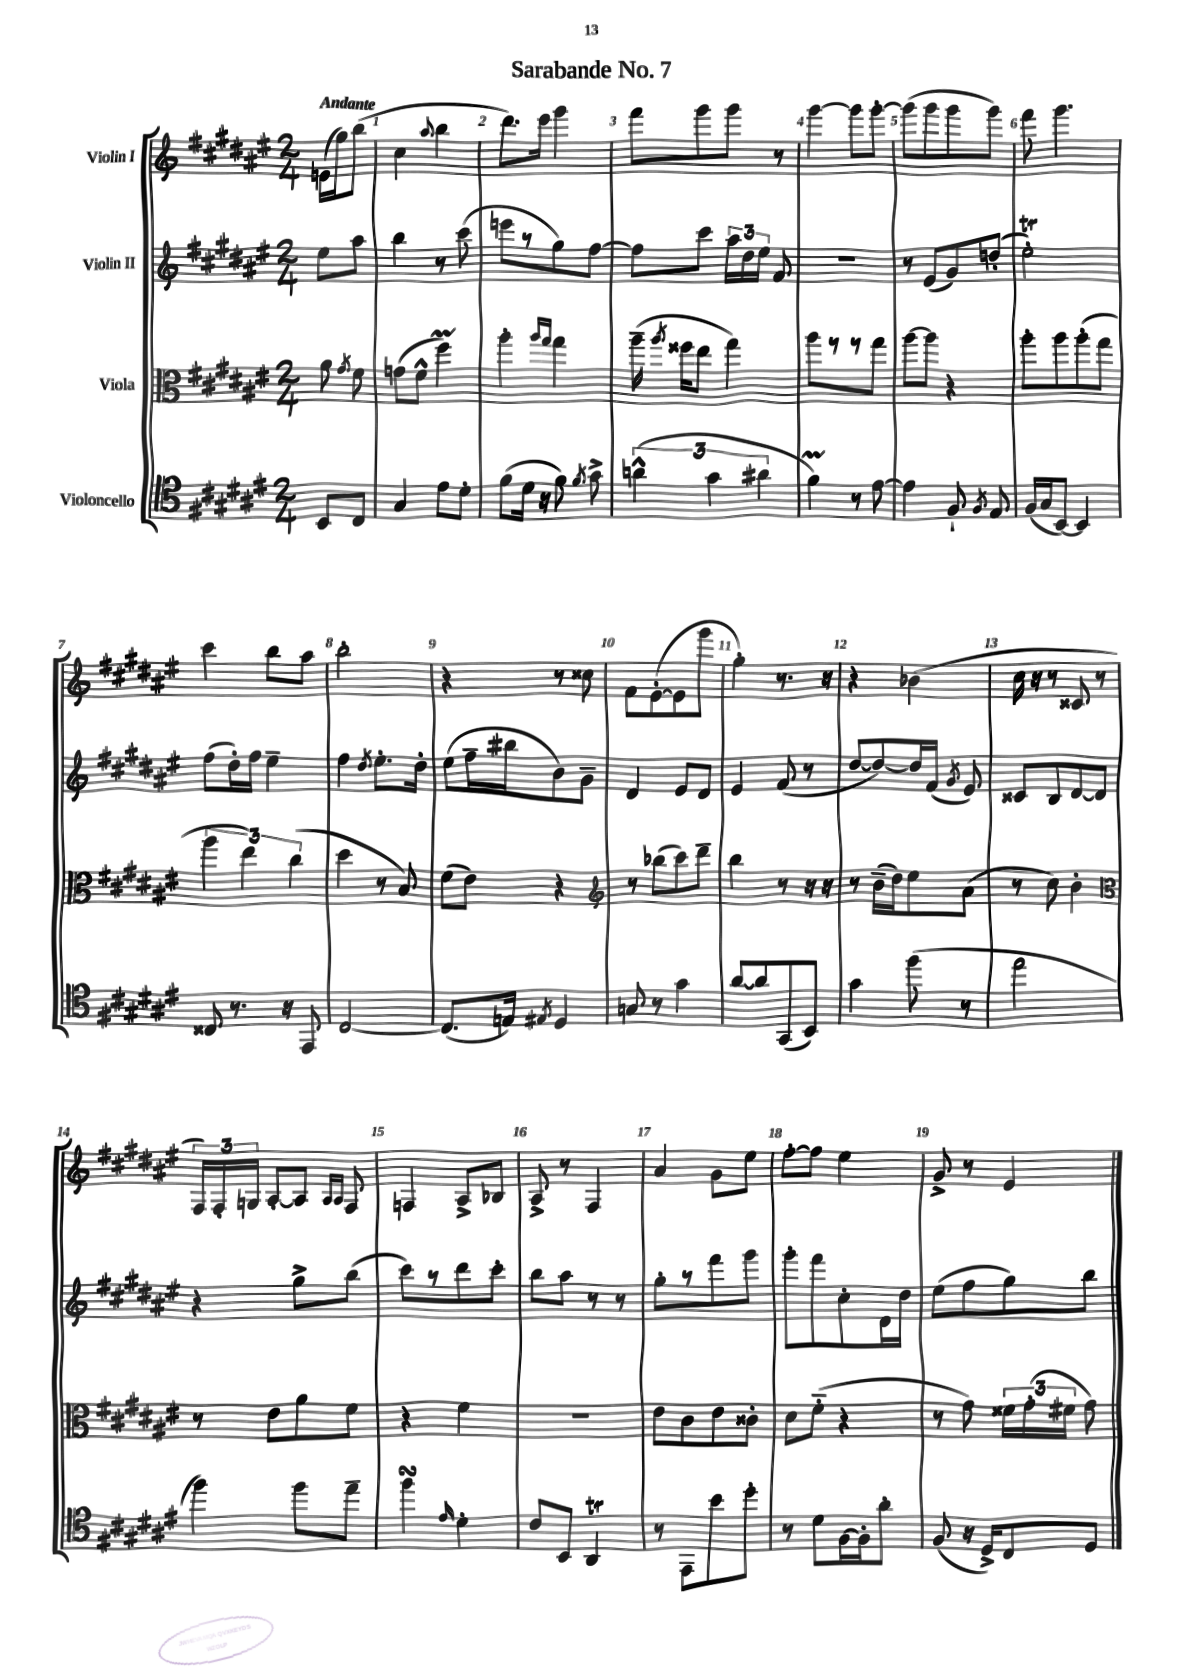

**kern	**kern	**kern	**kern
*staff4	*staff3	*staff2	*staff1
*clefC4	*clefC3	*clefG2	*clefG2
*k[f#c#g#d#a#e#]	*k[f#c#g#d#a#e#]	*k[f#c#g#d#a#e#]	*k[f#c#g#d#a#e#]
*M2/4	*M2/4	*M2/4	*M2/4
8BB	8a#	8ee#	(16e
.	.	.	16gg#)
.	8qg#	.	.
8C#	8f#	8aa#	(8bb
=	=	=	=
4G#	(8g	4bb	4cc#
.	8f#^^	.	.
.	.	.	8qqaa#
8e#	4ff#)	8r	4bb
8d#'	.	(8ccc#	.
=	=	=	=
(8f#	4aa#'	8eee	8.ddd#)
16d#	.	8r	.
16r	.	.	16eee#
.	16qqaa#	.	.
.	16qqgg#	.	.
8f#)	4gg#	8gg#)	4ggg#
8qf#	.	.	.
8g#^	.	[8ff#	.
=	=	=	=
(6a^^	(16aa#~	8ff#]	8fff#
.	8qaa#	.	.
.	16ff##	.	.
.	8ee#	8ccc#	8ggg#
6g#	.	.	.
.	4gg#)	24aa#	8ggg#
.	.	24dd#	.
6a#	.	24ee#	.
.	.	8f#	8r
=	=	=	=
4f#)	8aa#	2r	[4ggg#
.	8r	.	.
8r	8r	.	8ggg#]
[8e#	8gg#	.	[8ggg#'
=	=	=	=
4e#]	[8aa#	8r	(8ggg#]
.	8aa#]	(8e#	8ggg#
8F#`	4r	8g#)	8ggg#
8qF#	.	.	.
8E#	.	(8dd'	8ggg#)
=	=	=	=
(16F#	8aa#'	2ee#')	8fff#
16G#	.	.	.
[8BB)	8aa#	.	4.ggg#
4BB]	(8aa#'	.	.
.	8gg#	.	.
=	=	=	=
8C##	6aa#	(8ff#	4ccc#
8.r	.	16dd#')	.
.	6ee#)	.	.
.	.	16ff#	.
.	.	4ee#~	8bb
16r	.	.	.
.	(6cc#	.	.
8EE#	.	.	8aa#
=	=	=	=
[2C#	4dd#	4ff#	2bb'
.	.	8qdd#	.
.	8r	8.ee#'	.
.	8B)	.	.
.	.	16dd#'	.
=	=	=	=
(8.C#]	(8f#	(8ee#	4r
.	8e#)	16ff#~	.
16E)	.	16bb#	.
8qE#	.	.	.
4D#	4r	8b)	8r
.	.	8g#~	8cc##
=	=	=	=
*	*clefG2	*	*
8G	8r	4d#	8f#
8r	(8bb-	.	([8e#'
4g#	8ccc#)	8e#	8e#]
.	8ddd#~	8d#	8ggg#
=	=	=	=
[8a#	4bb	4e#	4gg#')
8a#]	.	.	.
(8GG#	8r	(8f#	8.r
8BB)	16r	8r	.
.	16r	.	16r
=	=	=	=
4g#	8r	[8dd#	4r
.	(16b~	8dd#_)	.
.	16dd#)	.	.
(8ff#	8ee#	16dd#]	(4b-
.	.	(16f#	.
.	.	8qg#	.
8r	(8a#	8e#)	.
=	=	=	=
2ee#	8r	8c##	16cc#
.	.	.	16r
.	8cc#)	8B	8r
.	4b'	[8d#	8c##
.	.	8d#]	8r
=	=	=	=
*	*clefC3	*	*
4ff#)	8r	4r	24F#)
.	.	.	24F#'
.	.	.	24G
.	8e#	.	[8A#'
8ff#	8a#	8gg#^	8A#]
.	.	.	16qqA#
.	.	.	16qqA#
8ee#~	8f#	(8bb	8F#
=	=	=	=
4ff#	4r	8ccc#)	4F
.	.	8r	.
16qqe#	.	.	.
4d#'	4f#	8ddd#	8A#^
.	.	8ccc#'	8B-
=	=	=	=
8c#	2r	8bb	8A#^
8BB	.	8aa#	8r
4AA#	.	8r	4F#
.	.	8r	.
=	=	=	=
8r	8e#	8gg#'	4a#
8EE#	8c#	8r	.
8b	8e#	8fff#	8g#
8dd#'	8c##'	8ggg#	8ee#
=	=	=	=
8r	8d#	8ggg#'	[8ff#'
8d#	(8f#'~	8fff#	8ff#]
[16F#	4r	8cc#'	4ee#
16F#']	.	.	.
8a#'	.	16d#	.
.	.	16dd#	.
=	=	=	=
(8F#	8r	(8ee#	8g#^
16r	8g#)	8ff#	8r
16D#^)	.	.	.
8C#	24f##	8gg#)	4e#
.	(24g#'	.	.
.	24f#	.	.
8D#	8g#)	8bb	.
==	==	==	==
*-	*-	*-	*-
